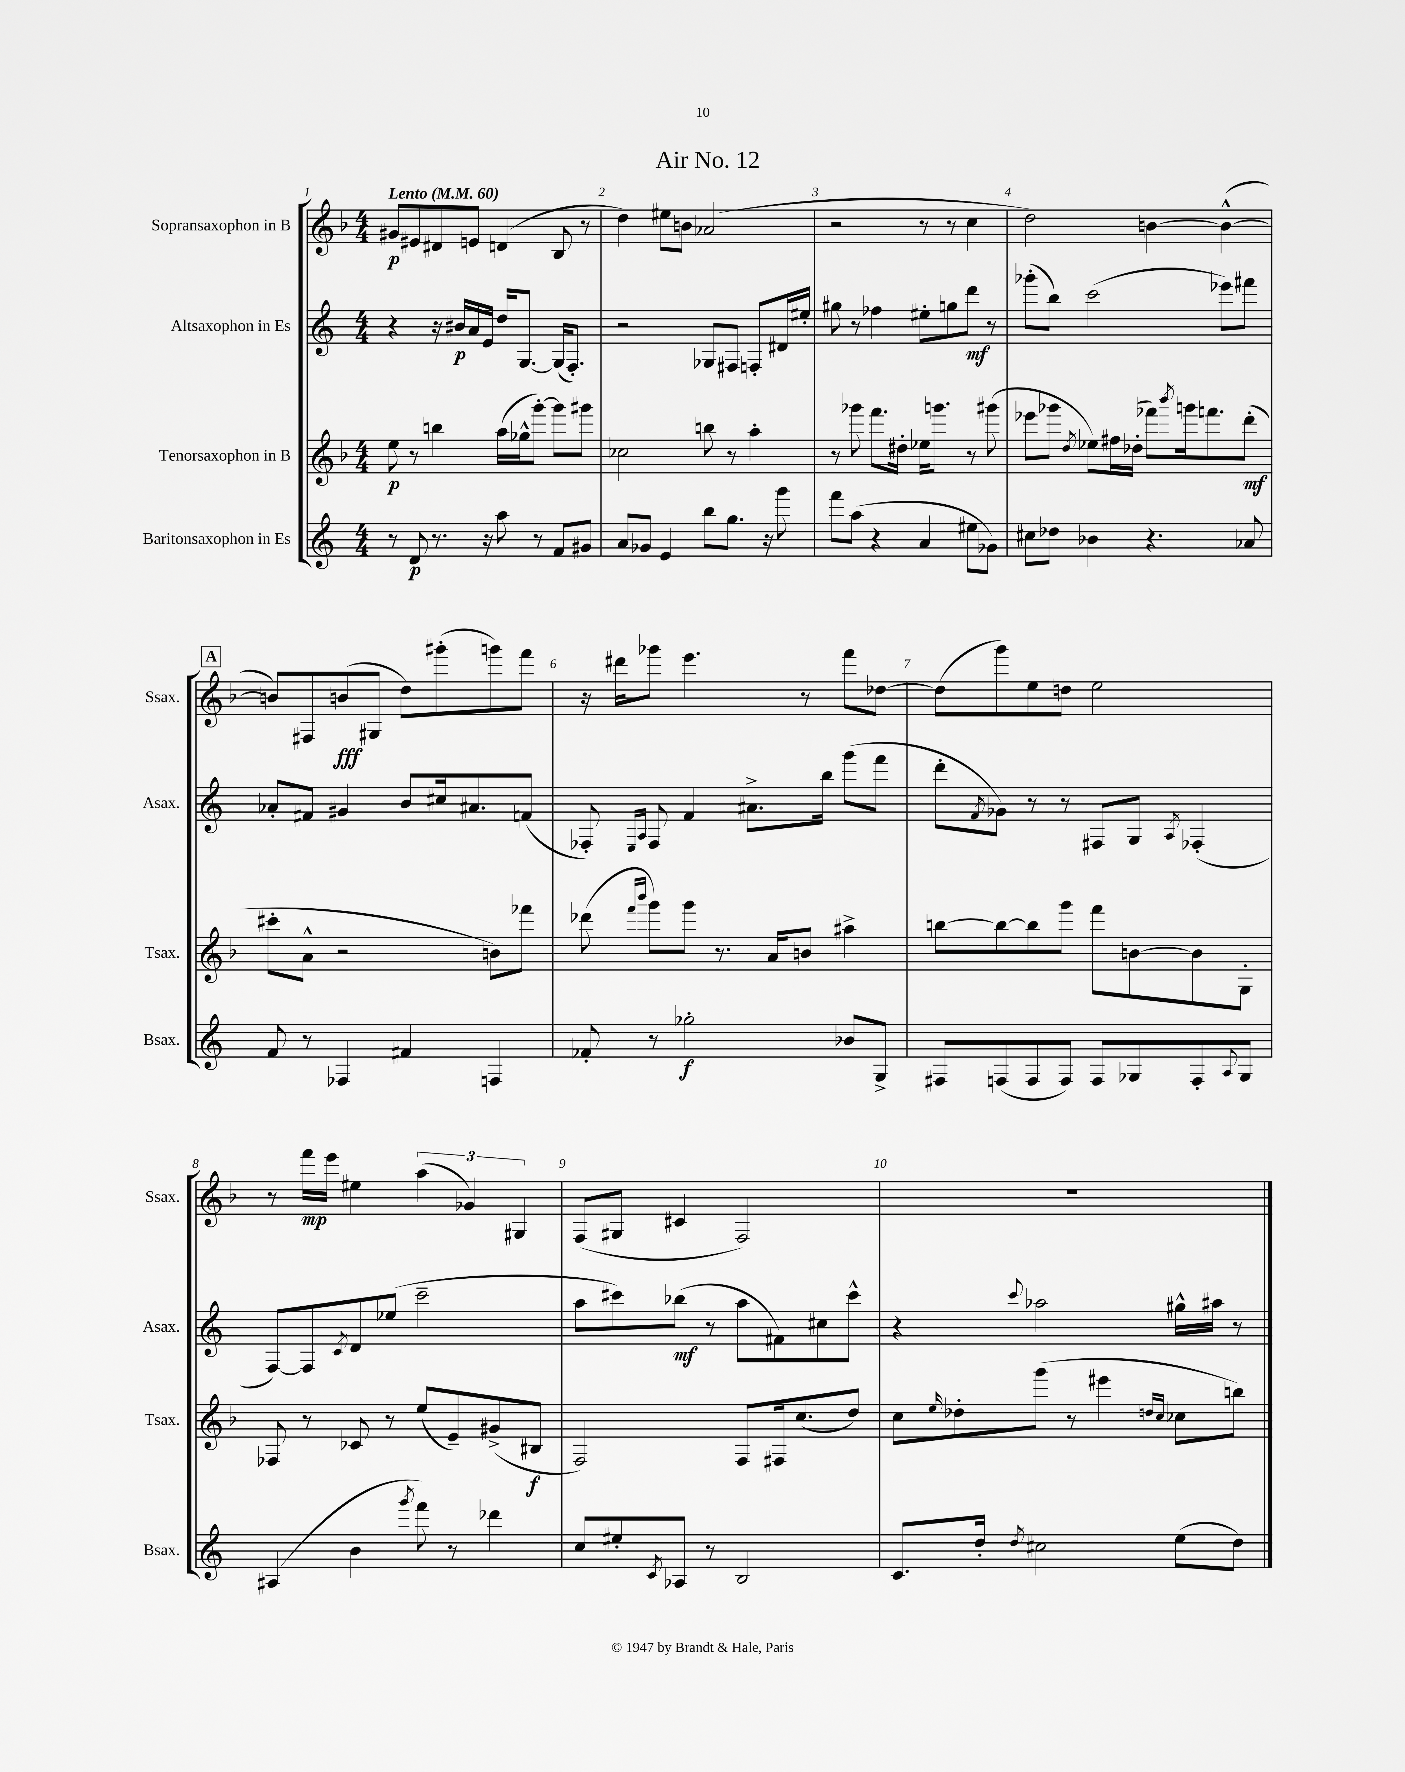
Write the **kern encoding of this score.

**kern	**dynam	**kern	**dynam	**kern	**dynam	**kern	**dynam
*part4	*part4	*part3	*part3	*part2	*part2	*part1	*part1
*staff4	*staff4	*staff3	*staff3	*staff2	*staff2	*staff1	*staff1
*I"Baritonsaxophon in Es	*	*I"Tenorsaxophon in B	*	*I"Altsaxophon in Es	*	*I"Sopransaxophon in B	*
*I'Bsax.	*	*I'Tsax.	*	*I'Asax.	*	*I'Ssax.	*
*clefG2	*	*clefG2	*	*clefG2	*	*clefG2	*
*k[]	*	*k[b-]	*	*k[]	*	*k[b-]	*
*M4/4	*	*M4/4	*	*M4/4	*	*M4/4	*
*MM60	*	*MM60	*	*MM60	*	*MM60	*
=1	=1	=1	=1	=1	=1	=1	=1
!	!	!	!	!	!	!LO:TX:a:B:t=Lento	!
8r	.	8ee\	p	4r	.	8g#X/L	p
8d/	p	8r	.	.	.	8e#X/	.
8.r	.	4bbn\	.	16r	.	8d#X/	.
.	.	.	.	16b#X/LL	p	.	.
.	.	.	.	16a/	.	8en/J	.
16r	.	.	.	16e/JJ	.	.	.
8aa\	.	(16aa\LL	.	16dd/KL	.	(4dn/	.
.	.	16gg-X^^\J	.	[8.G/J	.	.	.
8r	.	[8ggg'\J)	.	.	.	.	.
8f/L	.	8ggg\L]	.	(16G/KL]	.	8B-/	.
.	.	.	.	8.F'/J)	.	.	.
8g#X/J	.	8ggg#X\J	.	.	.	8r	.
=2	=2	=2	=2	=2	=2	=2	=2
8a/L	.	2cc-X\	.	2r	.	4dd\)	.
8g-X/J	.	.	.	.	.	.	.
4e/	.	.	.	.	.	8ee#X\L	.
.	.	.	.	.	.	8bn\J	.
8bb\L	.	8bbn\	.	8G-X/L	.	(2a-X/	.
8.gg\J	.	8r	.	8F#X/J	.	.	.
.	.	4aa'\	.	8Fn'/L	.	.	.
16r	.	.	.	.	.	.	.
8ggg\	.	.	.	16d#X/L	.	.	.
.	.	.	.	16ee#X'/JJ	.	.	.
=3	=3	=3	=3	=3	=3	=3	=3
8fff\L	.	8r	.	8gg#X\	.	2r	.
(8aa\J	.	8ggg-X\	.	8r	.	.	.
4r	.	8.fff\L	.	4ff-X\	.	.	.
.	.	16dd#X'\Jk	.	.	.	.	.
4a/	.	16ee-X\KL	.	8ee#X'\L	.	8r	.
.	.	8.gggn\J	.	.	.	.	.
.	.	.	.	8ggn\	.	8r	.
8ee#X\L	.	8r	.	8ddd\J	mf	4cc\	.
8g-X\J)	.	(8ggg#X\	.	8r	.	.	.
=4	=4	=4	=4	=4	=4	=4	=4
8cc#X\L	.	8eee-X\L	.	(8ggg-X'\L	.	2dd\)	.
8dd-X\J	.	8ggg-X\J	.	8bb\J)	.	.	.
.	.	8qdd/	.	.	.	.	.
4b-X\	.	8ee-X\L)	.	(2ccc\	.	.	.
.	.	16ff#X\L	.	.	.	.	.
.	.	(16dd-X'\JJ	.	.	.	.	.
4.r	.	8fff-X\L)	.	.	.	[4bn\	.
.	.	8qbbb-/	.	.	.	.	.
.	.	16gggn\k	.	.	.	.	.
.	.	8.fffn\	.	.	.	.	.
.	.	.	.	8eee-X\L)	.	(4b^^\_	.
8a-X/	.	(8ddd'\J	mf	8fff#X\J	.	.	.
!!LO:LB:g=z
!!LO:REH:place=s1:t=A
=5	=5	=5	=5	=5	=5	=5	=5
8f/	.	8ccc#X'\L	.	8a-X'/L	.	8bn/L])	.
8r	.	8a^^\J	.	8f#X/J	.	8F#X/	.
4F-X/	.	2r	.	4g#X/	.	(8bn/	fff
.	.	.	.	.	.	8G#X/J	.
4f#X/	.	.	.	8b/L	.	8dd\L)	.
.	.	.	.	16cc#X/k	.	(8ggg#X'\	.
.	.	.	.	8.a#X/	.	.	.
4Fn/	.	8bn\L)	.	.	.	8gggn\)	.
.	.	8fff-X\J	.	(8fn/J	.	8fff\J	.
=6	=6	=6	=6	=6	=6	=6	=6
8f-X'/	.	(8ddd-X\	.	8F-X'/)	.	16r	.
.	.	.	.	.	.	16ddd#X\KL	.
.	.	16qqfff/LL	.	16qqE/LL	.	.	.
.	.	16qqbbb-/JJ	.	16qqA/JJ	.	.	.
8r	.	8ggg\L)	.	8F-/	.	8ggg-X\J	.
2gg-X'\	f	8ggg\J	.	4f/	.	4.eee\	.
.	.	8.r	.	.	.	.	.
.	.	.	.	8.a#X^\L	.	.	.
.	.	16a/KL	.	.	.	.	.
.	.	8bn/J	.	.	.	8r	.
.	.	.	.	16bb\Jk	.	.	.
8b-X/L	.	4aa#X^\	.	(8ggg\L	.	8fff\L	.
8G^/J	.	.	.	8fff\J	.	[8dd-X\J	.
=7	=7	=7	=7	=7	=7	=7	=7
8F#X/L	.	[8bbn\L	.	8ddd'\L	.	(8dd-\L]	.
.	.	.	.	8qf/	.	.	.
(8Fn/	.	8bb\_	.	8g-X\J)	.	8ggg\)	.
8F/	.	8bb\]	.	8r	.	8ee\	.
8F/J)	.	8ggg\J	.	8r	.	8ddn\J	.
8F/L	.	8fff\L	.	8F#X/L	.	2ee\	.
8G-X/	.	[8bn\	.	8G/J	.	.	.
.	.	.	.	8qA/	.	.	.
8F'/	.	8b\]	.	(4F-X'/	.	.	.
8qqA/	.	.	.	.	.	.	.
8G-/J	.	8G'\J	.	.	.	.	.
!!LO:LB:g=z
=8	=8	=8	=8	=8	=8	=8	=8
(4A#X/	.	8F-X/	.	[8F/L)	.	8r	.
.	.	8r	.	8F/]	.	16fff\LL	mp
.	.	.	.	.	.	16eee\JJ	.
.	.	.	.	8qc/	.	.	.
4b\	.	8c-X/	.	8d/	.	4ee#X\	.
.	.	8r	.	(8ee-X/J	.	.	.
8qggg/	.	.	.	.	.	.	.
8fff\)	.	(8ee/L	.	2ccc~\	.	(6aa\	.
8r	.	8e~/)	.	.	.	.	.
.	.	.	.	.	.	6g-X/)	.
4ddd-X\	.	(8g#X^/	.	.	.	.	.
.	.	.	.	.	.	6G#X/	.
.	.	8B#X/J	f	.	.	.	.
=9	=9	=9	=9	=9	=9	=9	=9
8cc/L	.	2F/)	.	8aa\L	.	(8F/L	.
8ee#X'/	.	.	.	8ccc#X\)	.	8G#X/J	.
8qc/	.	.	.	.	.	.	.
8A-X/J	.	.	.	(8bb-X\J	mf	4c#X/	.
8r	.	.	.	8r	.	.	.
2B/	.	8F/L	.	8aa\L	.	2F/)	.
.	.	16F#X/k	.	8f#X\)	.	.	.
.	.	(8.cc/	.	.	.	.	.
.	.	.	.	8cc#X\	.	.	.
.	.	8dd/J)	.	8ccc#^^\J	.	.	.
=10	=10	=10	=10	=10	=10	=10	=10
8.c/L	.	8cc\L	.	4r	.	1r	.
.	.	16qqee/	.	.	.	.	.
.	.	8dd-X'\	.	.	.	.	.
16dd'/Jk	.	.	.	.	.	.	.
8qdd/	.	.	.	8qqccc/	.	.	.
2cc#X\	.	(8ggg\J	.	2aa-X\	.	.	.
.	.	8r	.	.	.	.	.
.	.	4eee#X\	.	.	.	.	.
.	.	16qqddn/LL	.	.	.	.	.
.	.	16qqcc/JJ	.	.	.	.	.
(8ee\L	.	8cc-X\L	.	16gg#X^^\LL	.	.	.
.	.	.	.	16aa#X\JJ	.	.	.
8dd\J)	.	8bbn\J)	.	8r	.	.	.
==	==	==	==	==	==	==	==
*-	*-	*-	*-	*-	*-	*-	*-
